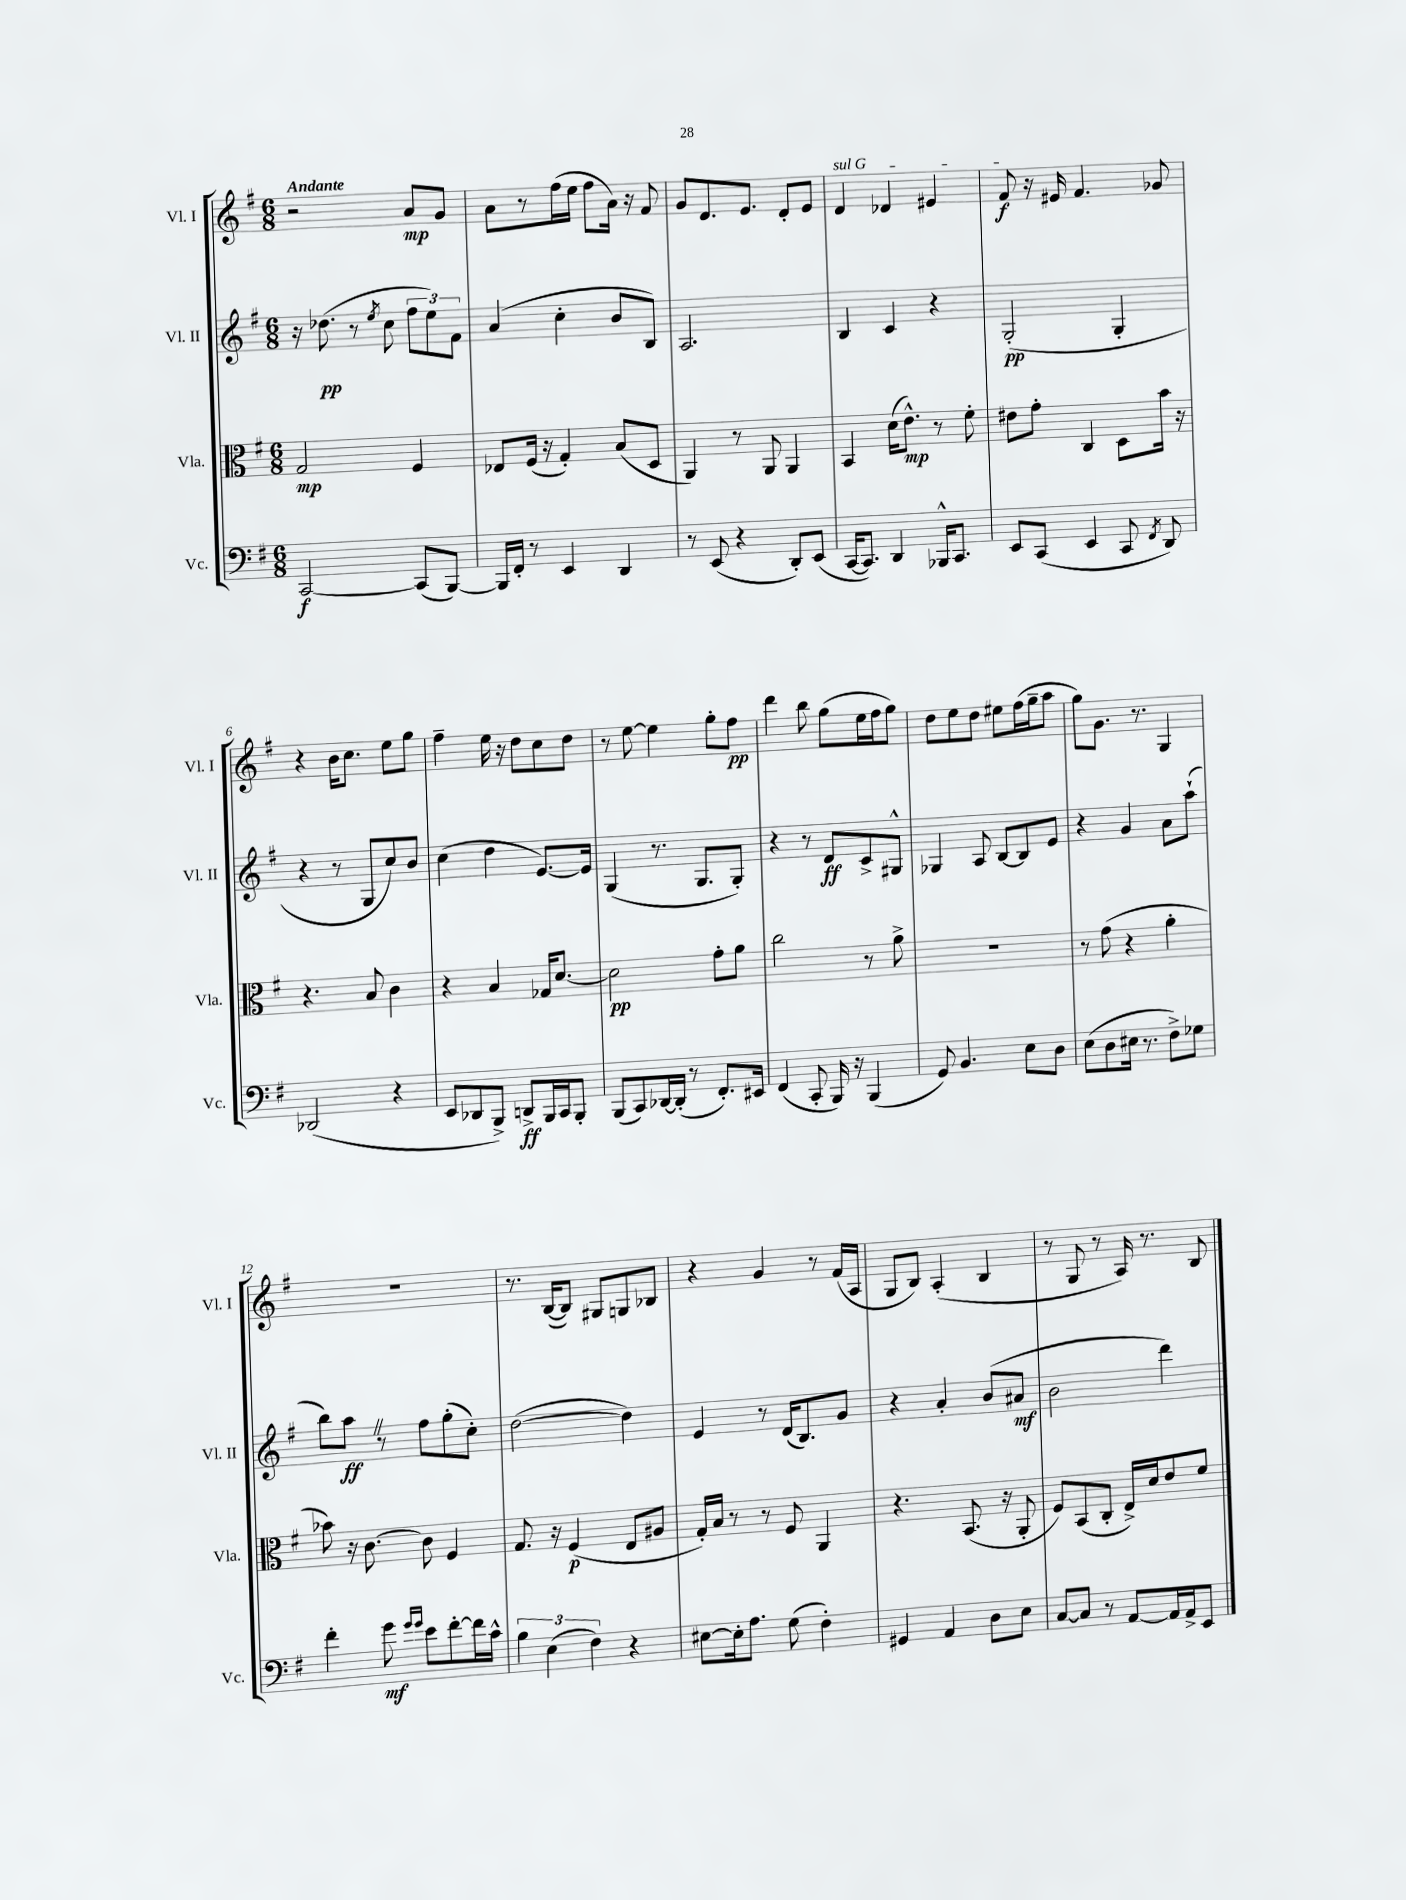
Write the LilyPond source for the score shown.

<<
\new StaffGroup <<
\new Staff = "s0" \with { instrumentName = "Vl. I" shortInstrumentName = "Vl. I" } {
    \clef treble \key g \major \numericTimeSignature \time 6/8 \tempo "Andante"
    \autoBeamOff r2 a'8[\mp g'8] |
    a'8[ r8 fis''16( e''16] fis''8[ a'16]) r16 fis'8 |
    g'8[ d'8. e'8.] d'8[-. e'8] |
    \once \override TextSpanner.bound-details.left.text = \markup { \italic "sul G" } d'4\startTextSpan des'4 eis'4 |
    fis'8\f\stopTextSpan r16 eis'16 fis'4. ges'8 |
    r4 b'16[ c''8.] e''8[ g''8] |
    fis''4-- e''16 r16 d''8[ c''8 d''8] |
    r8 e''8~ e''4 g''8[-. fis''8]\pp |
    d'''4 b''8 g''8[( e''16 fis''16 g''8]) |
    d''8[ e''8 d''8] eis''8[ fis''16( g''16-- a''8] |
    g''8[) g'8.] r8. g4 |
    R2. |
    r8. b16[~( b8]) gis8[ g8 bes8] |
    r4 g'4 r8 fis'16[( a16] |
    g8[ b8]) a4-.( b4 |
    r8 g8 r8 a16) r8. b8 \bar "|." |
}
\new Staff = "s1" \with { instrumentName = "Vl. II" shortInstrumentName = "Vl. II" } {
    \clef treble \key g \major \numericTimeSignature \time 6/8
    \autoBeamOff r16 des''8.\pp( r8 \acciaccatura { e''8 } c''8 \tuplet 3/2 { fis''8[ e''8) fis'8] } |
    a'4( c''4-. b'8[ b8]) |
    a2. |
    b4 c'4 r4 |
    g2-.\pp( g4-. |
    r4 r8 g8[ c''8) b'8] |
    c''4( d''4 e'8.[~) e'16] |
    g4( r8. g8.[ g8]-.) |
    r4 r8 d'8[\ff c'8-> gis8]-^ |
    ges4 a8 b8[~ b8 e'8] |
    r4 g'4 a'8[ a''8]-!( |
    b''8[) a''8]\ff \once \override BreathingSign.text = \markup { \musicglyph "scripts.caesura.straight" } \breathe r8 fis''8[ g''8-.( c''8]-.) |
    d''2~( d''4) |
    e'4 r8 d'16[( b8.) g'8] |
    r4 a'4-. b'8[( ais'8]\mf |
    b'2 d'''4) \bar "|." |
}
\new Staff = "s2" \with { instrumentName = "Vla." shortInstrumentName = "Vla." } {
    \clef alto \key g \major \numericTimeSignature \time 6/8
    \autoBeamOff g2\mp fis4 |
    ees8[ fis16]( r16 g4-.) b8[( d8] |
    a,4) r8 a,8 a,4 |
    b,4 d'16[( e'8.]-^\mp) r8 fis'8-. |
    eis'8[ g'8]-. c4 d8[ b'16] r16 |
    r4. b8 c'4 |
    r4 b4 ges16[ d'8.]~ |
    d'2\pp g'8[-. a'8] |
    c''2 r8 a'8-> |
    R2. |
    r8 g'8( r4 a'4-. |
    bes'8) r16 c'8.~ c'8 fis4 |
    g8. r16 fis4\p( e8[ ais8] |
    g16[-.) b16] r8 r8 fis8 a,4 |
    r4. b,8.( r16 a,8-. |
    fis8[) b,8( c8]-. e16[->) d'16 e'8 fis'8] \bar "|." |
}
\new Staff = "s3" \with { instrumentName = "Vc." shortInstrumentName = "Vc." } {
    \clef bass \key g \major \numericTimeSignature \time 6/8
    \autoBeamOff c,2~\f c,8[( b,,8]~) |
    b,,16[ fis,16]-. r8 e,4 d,4 |
    r8 e,8( r4 d,8[-.) e,8]( |
    c,16[~ c,8.]) d,4 bes,,16[-^ c,8.] |
    e,8[ c,8]( e,4 c,8 \acciaccatura { fis,8 } d,8) |
    des,2( r4 |
    e,8[ des,8 b,,8]->) d,8[->\ff b,,16 c,16 b,,8]-. |
    b,,8[( c,8) des,16~ des,16]-.( r8 fis,8.[-.) eis,16] |
    fis,4( c,8-. b,,16) r16 b,,4( |
    g,8) b,4. e8[ d8] |
    e8[( d8 eis16] r8. fis8[->) ges8] |
    fis'4-. g'8\mf \grace { g'16[ g'16] } e'8[ fis'8~-. fis'16 c'16]-^ |
    \tuplet 3/2 { b4 e4( fis4) } r4 |
    eis8[~ eis16-. a8.] g8( fis4-.) |
    gis,4 a,4 d8[ e8] |
    c8[~ c8] r8 a,8[~ a,16 a,16-> e,8] \bar "|." |
}
>>
>>
